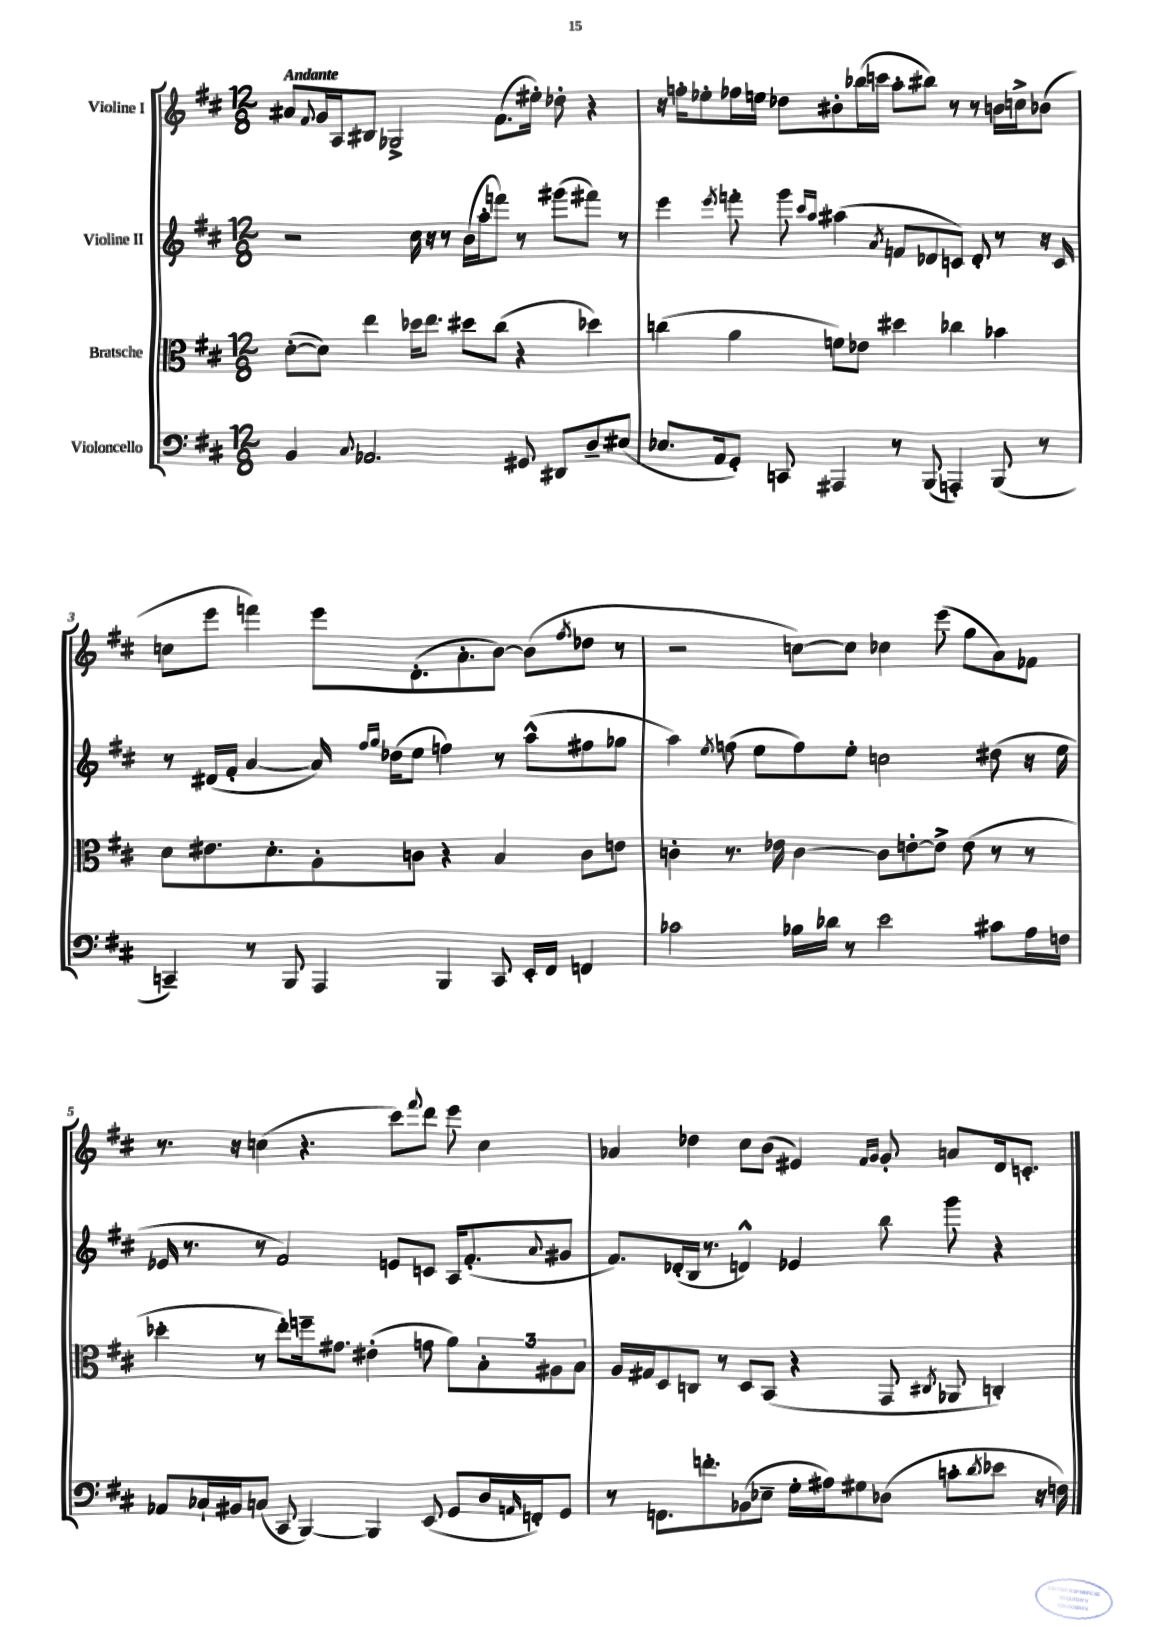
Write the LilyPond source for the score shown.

<<
\new StaffGroup <<
\new Staff = "s0" \with { instrumentName = "Violine I" } {
    \clef treble \key d \major \numericTimeSignature \time 12/8 \tempo "Andante"
    ais'8 \appoggiatura { fis'8 } g'16 a16 bis8 ges2-> fis'8.( eis''16-.) des''8-. r4 |
    r16 f''16-. ees''8-. fes''16 e''16 des''8 bis'8-. bes''16( c'''16 a''8-. bis''8) r8 r8 b'16 c''16-> bes'8( |
    c''8 e'''8 f'''4) e'''8 d'8.-.( a'8.-. b'8~) b'8( \acciaccatura { fis''8 } des''8 r8 |
    r2 c''8~) c''8 ces''4 e'''8( g''8 a'8) fes'8 |
    r8. r16 c''4( r4. cis'''8) \appoggiatura { fis'''8 } d'''8 e'''8 c''4 |
    aes'4 des''4 cis''8 b'8( eis'4) \grace { fis'16 g'16 } g'8-. a'8 d'16 c'8.-. \bar "|." |
}
\new Staff = "s1" \with { instrumentName = "Violine II" } {
    \clef treble \key d \major \numericTimeSignature \time 12/8
    r2 cis''16 r16 r8 b'16( a''16-. f'''8) r8 gis'''8( fis'''8) r8 |
    e'''4 \acciaccatura { e'''8 } f'''8-. g'''8 \grace { cis'''16 a''16 } ais''4( \acciaccatura { a'8 } f'8 des'8 c'8) des'8-. r8 r16 c'16 |
    r8 dis'16( fis'16-. a'4~ a'16) \grace { fis''16 g''16 } des''16( e''8 f''4) r8 a''8-^( fis''8 ges''8 |
    a''4) \acciaccatura { e''8 } f''8( e''8 f''8) e''8-. c''2 dis''8( r16 e''16 |
    ees'16 r8. r8 fis'2) e'8 c'8 a16 fis'8.-.( \appoggiatura { a'8 } gis'8 |
    fis'8.) des'16-.( b16 r8. d'4-^) ees'4 b''8 g'''8 r4 \bar "|." |
}
\new Staff = "s2" \with { instrumentName = "Bratsche" } {
    \clef alto \key d \major \numericTimeSignature \time 12/8
    d'8~-.( d'8) e''4 des''16 e''8. dis''8 cis''8( r4 des''4) |
    c''4( a'4 f'8) ees'8 dis''4 ces''4 bes'4 |
    d'8 eis'8. d'8.-. a8-. c'8 r4 b4 c'8 e'8 |
    c'4-. r8. ees'16 c'4~ c'8 e'8~-. e'8-> e'8( r8 r8 |
    des''4-. r8 e''8-.) f''16-- gis'8. eis'4-.( g'8 a'8) \tuplet 3/2 { b8-. ais8 b8 } |
    a16 gis16 d8 c8 r8 d8 b,8( r4 g,8 \acciaccatura { cis8 } aes,8 c4-.) \bar "|." |
}
\new Staff = "s3" \with { instrumentName = "Violoncello" } {
    \clef bass \key d \major \numericTimeSignature \time 12/8
    b,4 \appoggiatura { cis8 } aes,2. gis,8 dis,8 d8-- eis8( |
    ees8. a,16 g,8-.) c,8 ais,,4 r8 b,,8( a,,4-.) b,,8( r8 |
    c,4--) r8 b,,8 a,,4 b,,4 c,8 e,16-. fis,16 f,4 |
    ces'2 bes16 des'16 r8 e'2 cis'8 a16 f16 |
    aes,8 ces16-! bis,16 c8( cis,8 b,,4~) b,,4 e,8( g,8 d16 \grace { a,16 } f,16-.) g,8 |
    r8 f,8. f'8.-. bes,8( ees8-- g16-. ais16) gis8 des8( c'8-. \acciaccatura { d'8 } ees'8 r16 f16) \bar "|." |
}
>>
>>
